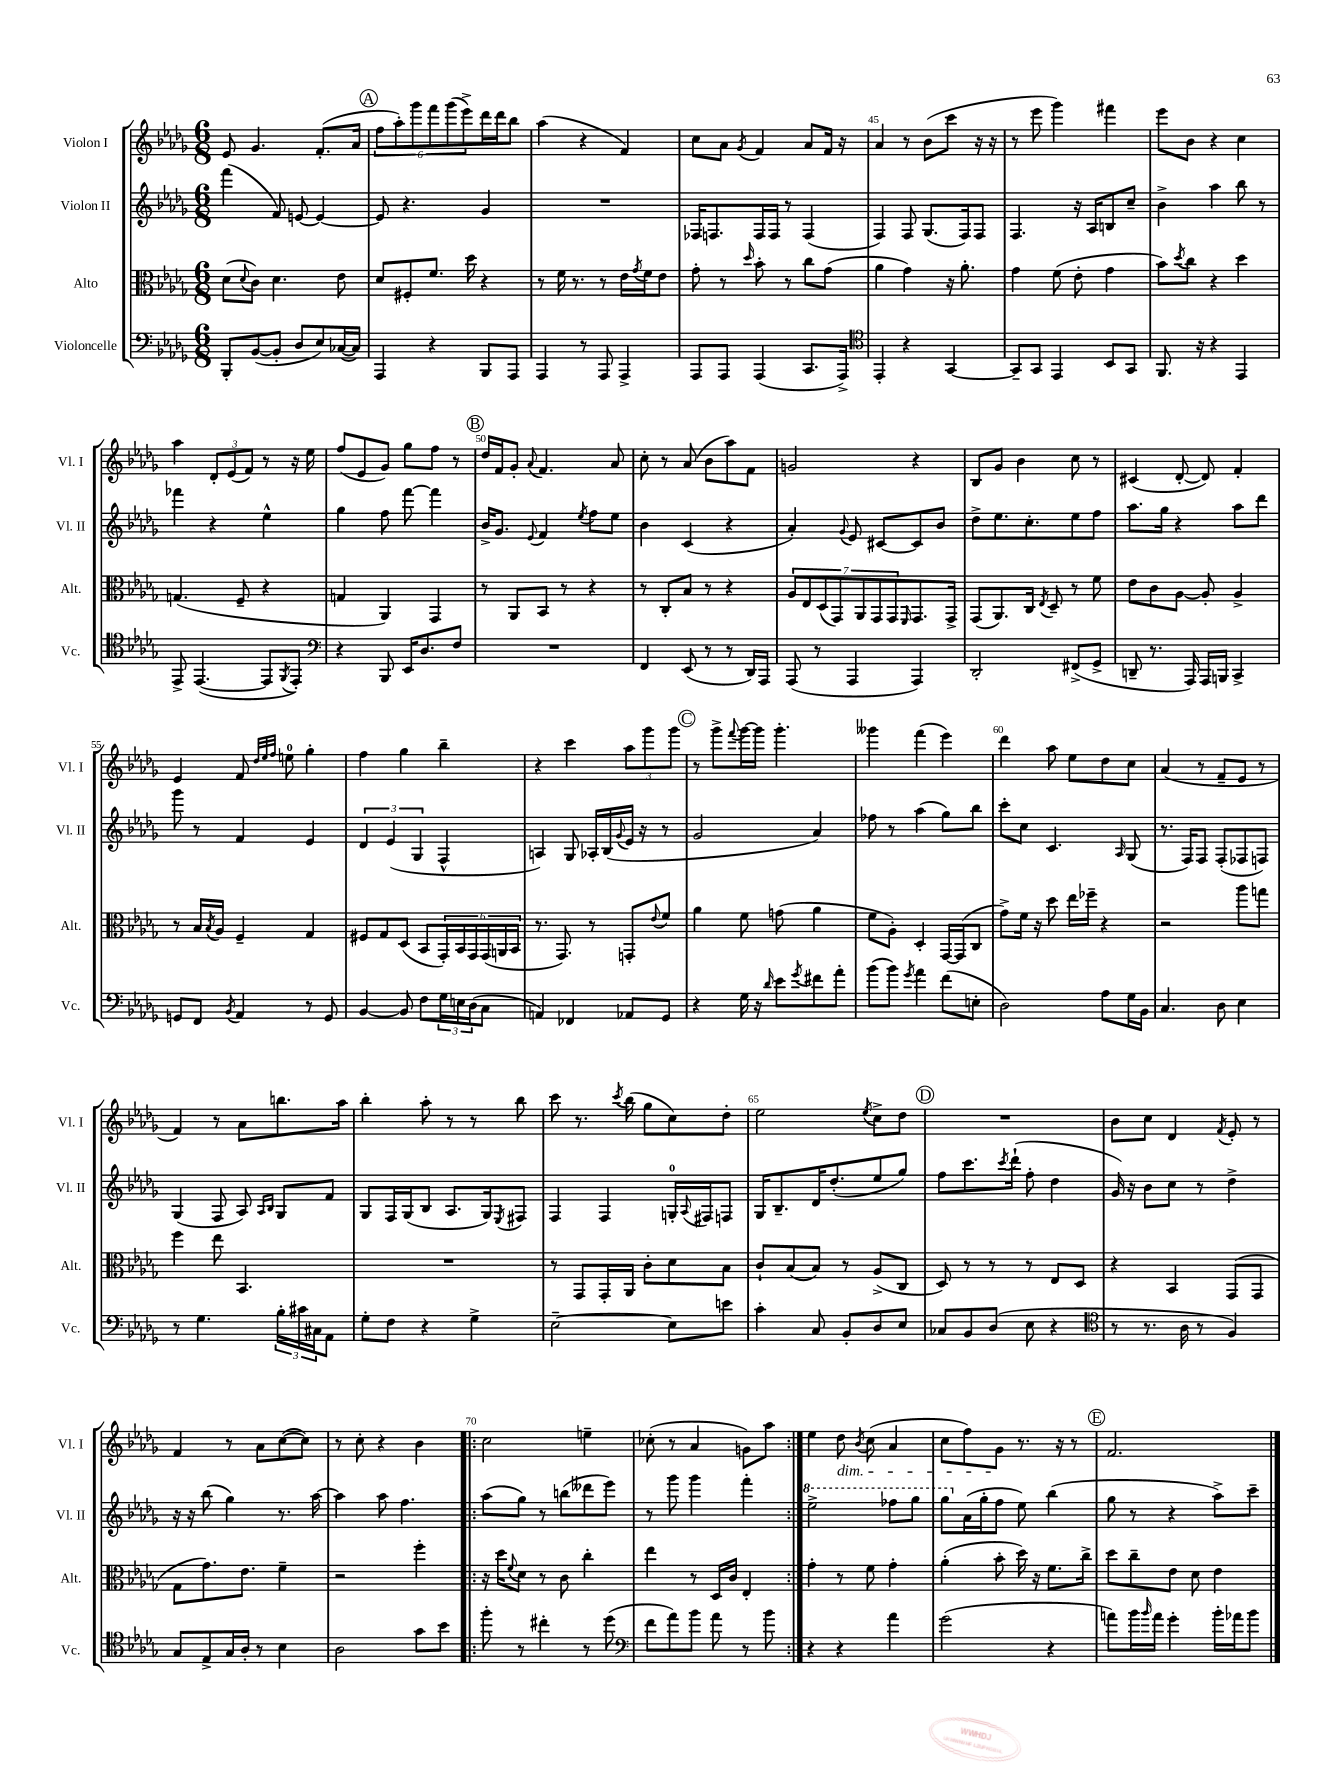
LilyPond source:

<<
\new StaffGroup <<
\new Staff = "s0" \with { instrumentName = "Violon I" shortInstrumentName = "Vl. I" } {
    \clef treble \key des \major \numericTimeSignature \time 6/8
    ees'8 ges'4. f'8.-.( aes'16 |
    \mark \markup { \circle "A" } \tuplet 6/4 { f''8 aes''8-.) ges'''8 f'''8 ges'''8( ees'''8->) } des'''16 des'''16 bes''8 |
    aes''4( r4 f'4) |
    c''8 aes'8 \acciaccatura { ges'8 } f'4 aes'8 f'16 r16 |
    aes'4 r8 bes'8( c'''8 r16 r16 |
    r8 ees'''8 ges'''4) fis'''4 |
    ees'''8 bes'8 r4 c''4 |
    aes''4 \tuplet 3/2 { des'8-. ees'8( f'8) } r8 r16 ees''16 |
    f''8( ees'8 ges'8) ges''8 f''8 r8 |
    \mark \markup { \circle "B" } des''16 f'16 ges'8-. \appoggiatura { aes'8 } f'4. aes'8 |
    c''8-. r8 aes'8( bes'8 aes''8) f'8 |
    g'2 r4 |
    bes8 ges'8 bes'4 c''8 r8 |
    cis'4( des'8~-. des'8) f'4-. |
    ees'4 f'8 \grace { des''32 ees''32 f''32 } e''8-0 ges''4-. |
    f''4 ges''4 bes''4-- |
    r4 c'''4 \tuplet 3/2 { aes''8 ges'''8 ges'''8 } |
    \mark \markup { \circle "C" } r8 ges'''8-> \appoggiatura { f'''8 } ges'''16~ ges'''16 ges'''4.-. |
    geses'''4 f'''4( ees'''4) |
    des'''4 aes''8 ees''8 des''8 c''8 |
    aes'4( r8 f'8-- ees'8 r8 |
    f'4) r8 aes'8 b''8. aes''16 |
    bes''4-. aes''8-. r8 r8 bes''8 |
    c'''8 r8. \acciaccatura { c'''8 } bes''16( ges''8 c''8) des''8-. |
    ees''2 \acciaccatura { ees''8 } c''8-> des''8 |
    \mark \markup { \circle "D" } R2. |
    bes'8 c''8 des'4 \acciaccatura { f'8 } ees'8-. r8 |
    f'4 r8 aes'8 c''8~( c''8) |
    r8 c''8-. r4 bes'4 |
    \repeat volta 2 { c''2 e''4-- |
    ces''8-.( r8 aes'4 g'8) aes''8 | }
    ees''4 des''8\dim \acciaccatura { bes'8 } c''8( aes'4 |
    c''8 f''8) ges'8\! r8. r16 r8 |
    \mark \markup { \circle "E" } f'2. \bar "|." |
}
\new Staff = "s1" \with { instrumentName = "Violon II" shortInstrumentName = "Vl. II" } {
    \clef treble \key des \major \numericTimeSignature \time 6/8
    f'''4( f'8) e'8~ e'4~ |
    \mark \markup { \circle "A" } e'8 r4. ges'4 |
    R2. |
    fes16 f8. f16 f16 r8 f4( |
    f4) f8 ges8.( f16) f8 |
    f4. r16 aes16 b8 c''8-- |
    bes'4-> aes''4 bes''8 r8 |
    fes'''4 r4 ees''4-^ |
    ges''4 f''8 f'''8~ f'''4 |
    \mark \markup { \circle "B" } bes'16-> ges'8. \appoggiatura { ees'8 } f'4 \acciaccatura { ees''8 } f''8 ees''8 |
    bes'4 c'4( r4 |
    aes'4-.) \appoggiatura { ges'8 } ees'8 cis'8~ cis'8 bes'8 |
    des''8-> ees''8. c''8.-. ees''8 f''8 |
    aes''8. ges''16 r4 aes''8 des'''8 |
    ges'''8 r8 f'4 ees'4 |
    \tuplet 3/2 { des'4 ees'4( ges4 } f4-^ |
    a4) ges8 aes16-. bes16( \appoggiatura { ges'8 } ees'16 r16 r8 |
    \mark \markup { \circle "C" } ges'2 aes'4) |
    fes''8 r8 aes''4( ges''8) bes''8 |
    c'''8-. c''8 c'4. \grace { aes16 } ges8( |
    r8. f16) f8 f8-.( fes8 f8) |
    ges4( f8 aes8) \grace { aes16 bes16 } ges8 f'8 |
    ges8 f16 ges16( bes8 aes8. ges16) \acciaccatura { ees8 } fis8 |
    f4 f4 g16-0-. \appoggiatura { aes8 } fis16 f8 |
    ges16 bes8.-- des'16 des''8.-.( ees''8 ges''8) |
    \mark \markup { \circle "D" } f''8 c'''8. \acciaccatura { c'''8 } des'''16-!( f''8-. des''4 |
    ges'16) r16 bes'8 c''8 r8 des''4-> |
    r16 r16 bes''8( ges''4) r8. aes''16~ |
    aes''4 aes''8 f''4. |
    \repeat volta 2 { aes''8( ges''8) r8 b''8( deses'''8 ees'''8) |
    r8 ges'''8 ges'''4 f'''4-. | }
    \ottava #1 ees'''2-> fes'''8 ges'''8 |
    ges'''8 \ottava #0 aes'16( ges''16-. f''8 ees''8) bes''4( |
    \mark \markup { \circle "E" } ges''8 r8 r4 aes''8->) c'''8-- \bar "|." |
}
\new Staff = "s2" \with { instrumentName = "Alto" shortInstrumentName = "Alt." } {
    \clef alto \key des \major \numericTimeSignature \time 6/8
    des'8( \appoggiatura { des'8 } c'8) des'4. ees'8 |
    \mark \markup { \circle "A" } des'8 fis8-. f'8. des''16 r4 |
    r8 f'16 r8. r8 ees'16 \acciaccatura { ges'8 } f'16 ees'8 |
    ges'8-. r8 \grace { des''16 } bes'8-. r8 c''8 ges'8( |
    aes'4 ges'4) r16 aes'8.-. |
    ges'4 f'8( ees'8-. ges'4 |
    bes'8) \acciaccatura { des''8 } c''8 r4 des''4 |
    g4.( f8-- r4 |
    g4 aes,4) ges,4 |
    \mark \markup { \circle "B" } r8 aes,8 bes,8 r8 r4 |
    r8 c8-. bes8 r8 r4 |
    \tuplet 7/4 { aes8 ees8 des8( ges,8) aes,8 ges,8 ges,8 } \grace { f,16 } ges,8. ges,16-> |
    ges,8( aes,8.) c16 \acciaccatura { ees8 } des8-- r8 f'8 |
    ees'8 c'8 aes8~ aes8-. aes4-> |
    r8 bes16 \acciaccatura { bes8 } aes16 f4-- ges4 |
    fis8 ges8 des8( bes,8 \tuplet 6/4 { ges,16-.) bes,16 ges,16 ges,16( a,16 bes,16 } |
    r8. ges,8.) r8 g,8-. \appoggiatura { ees'8 } f'8 |
    \mark \markup { \circle "C" } aes'4 f'8 g'8( aes'4 |
    f'8 aes8-.) des4-. ges,16~ ges,16( c8 |
    ges'8->) f'16 r16 des''8 ees''16 fes''16-- r4 |
    r2 aes''8 g''8 |
    f''4 ees''8 bes,4. |
    R2. |
    r8 ges,8 ges,16-. aes,16 c'8-. des'8 bes8 |
    c'8-! bes8( bes8) r8 aes8->( c8 |
    \mark \markup { \circle "D" } des8) r8 r8 r8 ees8 des8 |
    r4 bes,4 ges,8( ges,8 |
    ges8 ges'8.) ees'8. f'4-- |
    r2 f''4-. |
    \repeat volta 2 { r16 des''16 \appoggiatura { f'8 } des'8 r8 c'8 c''4-. |
    ees''4 r8 des16 c'16 ees4-. | }
    ges'4-. r8 f'8 ges'4-. |
    aes'4-.( bes'8-. des''16) r16 f'8. c''16-> |
    \mark \markup { \circle "E" } des''8 c''8-- ees'8 des'8 ees'4 \bar "|." |
}
\new Staff = "s3" \with { instrumentName = "Violoncelle" shortInstrumentName = "Vc." } {
    \clef bass \key des \major \numericTimeSignature \time 6/8
    bes,,8-. bes,8~( bes,8-. des8 ees8) ces16~( ces16) |
    \mark \markup { \circle "A" } aes,,4 r4 bes,,8 aes,,8 |
    aes,,4 r8 aes,,8 aes,,4-> |
    aes,,8 aes,,8 aes,,4( c,8. aes,,16->) |
    \clef tenor ees,4-. r4 ges,4~ |
    ges,8-- ges,8 ees,4 bes,8 ges,8 |
    f,8. r16 r4 ees,4 |
    ees,8-> ees,4.~( ees,8 \acciaccatura { f,8 } ees,8-.) |
    \clef bass r4 bes,,8 ees,16 des8. f8 |
    \mark \markup { \circle "B" } R2. |
    f,4 ees,8( r8 r8 des,16) aes,,16 |
    aes,,8( r8 aes,,4 aes,,4) |
    des,2-. fis,8->( ges,8-> |
    d,8-- r8. aes,,16) aes,,16 b,,16 c,4-> |
    g,8 f,8 \acciaccatura { bes,8 } aes,4 r8 g,8 |
    bes,4~ bes,8 f8 \tuplet 3/2 { ges16 e16 des16( } c8 |
    a,4) fes,4 aes,8 ges,8 |
    \mark \markup { \circle "C" } r4 ges16 r16 \grace { des'16 } ees'8 \acciaccatura { ges'8 } fis'8 aes'8-. |
    bes'8( bes'8) \acciaccatura { ges'8 } aes'4 f'8( e8-. |
    des2) aes8 ges16 bes,16 |
    c4. des8 ees4 |
    r8 ges4. \tuplet 3/2 { bes16-. cis'16 cis16 } aes,8 |
    ges8-. f8 r4 ges4-> |
    ees2~-- ees8 e'8 |
    c'4-. c8 bes,8-. des8 ees8 |
    \mark \markup { \circle "D" } ces8 bes,8 des8( ees8 r4 |
    \clef tenor r8 r8. aes16 r8 f4) |
    ges8 ees8-> ges16 aes16-. r8 bes4 |
    aes2 ges'8 bes'8 |
    \repeat volta 2 { f''8-. r8 cis''4-. r8 des''8( |
    \clef bass f'8 aes'8) bes'8 aes'8 r8 bes'8 | }
    r4 r4 aes'4 |
    ges'2( r4 |
    \mark \markup { \circle "E" } a'8) bes'16 \grace { bes'16 } a'16 ges'4-. bes'16-. aes'16 bes'8 \bar "|." |
}
>>
>>
\layout { \context { \Score currentBarNumber = #41 \override BarNumber.break-visibility = ##(#f #t #t) barNumberVisibility = #(every-nth-bar-number-visible 5) } }
